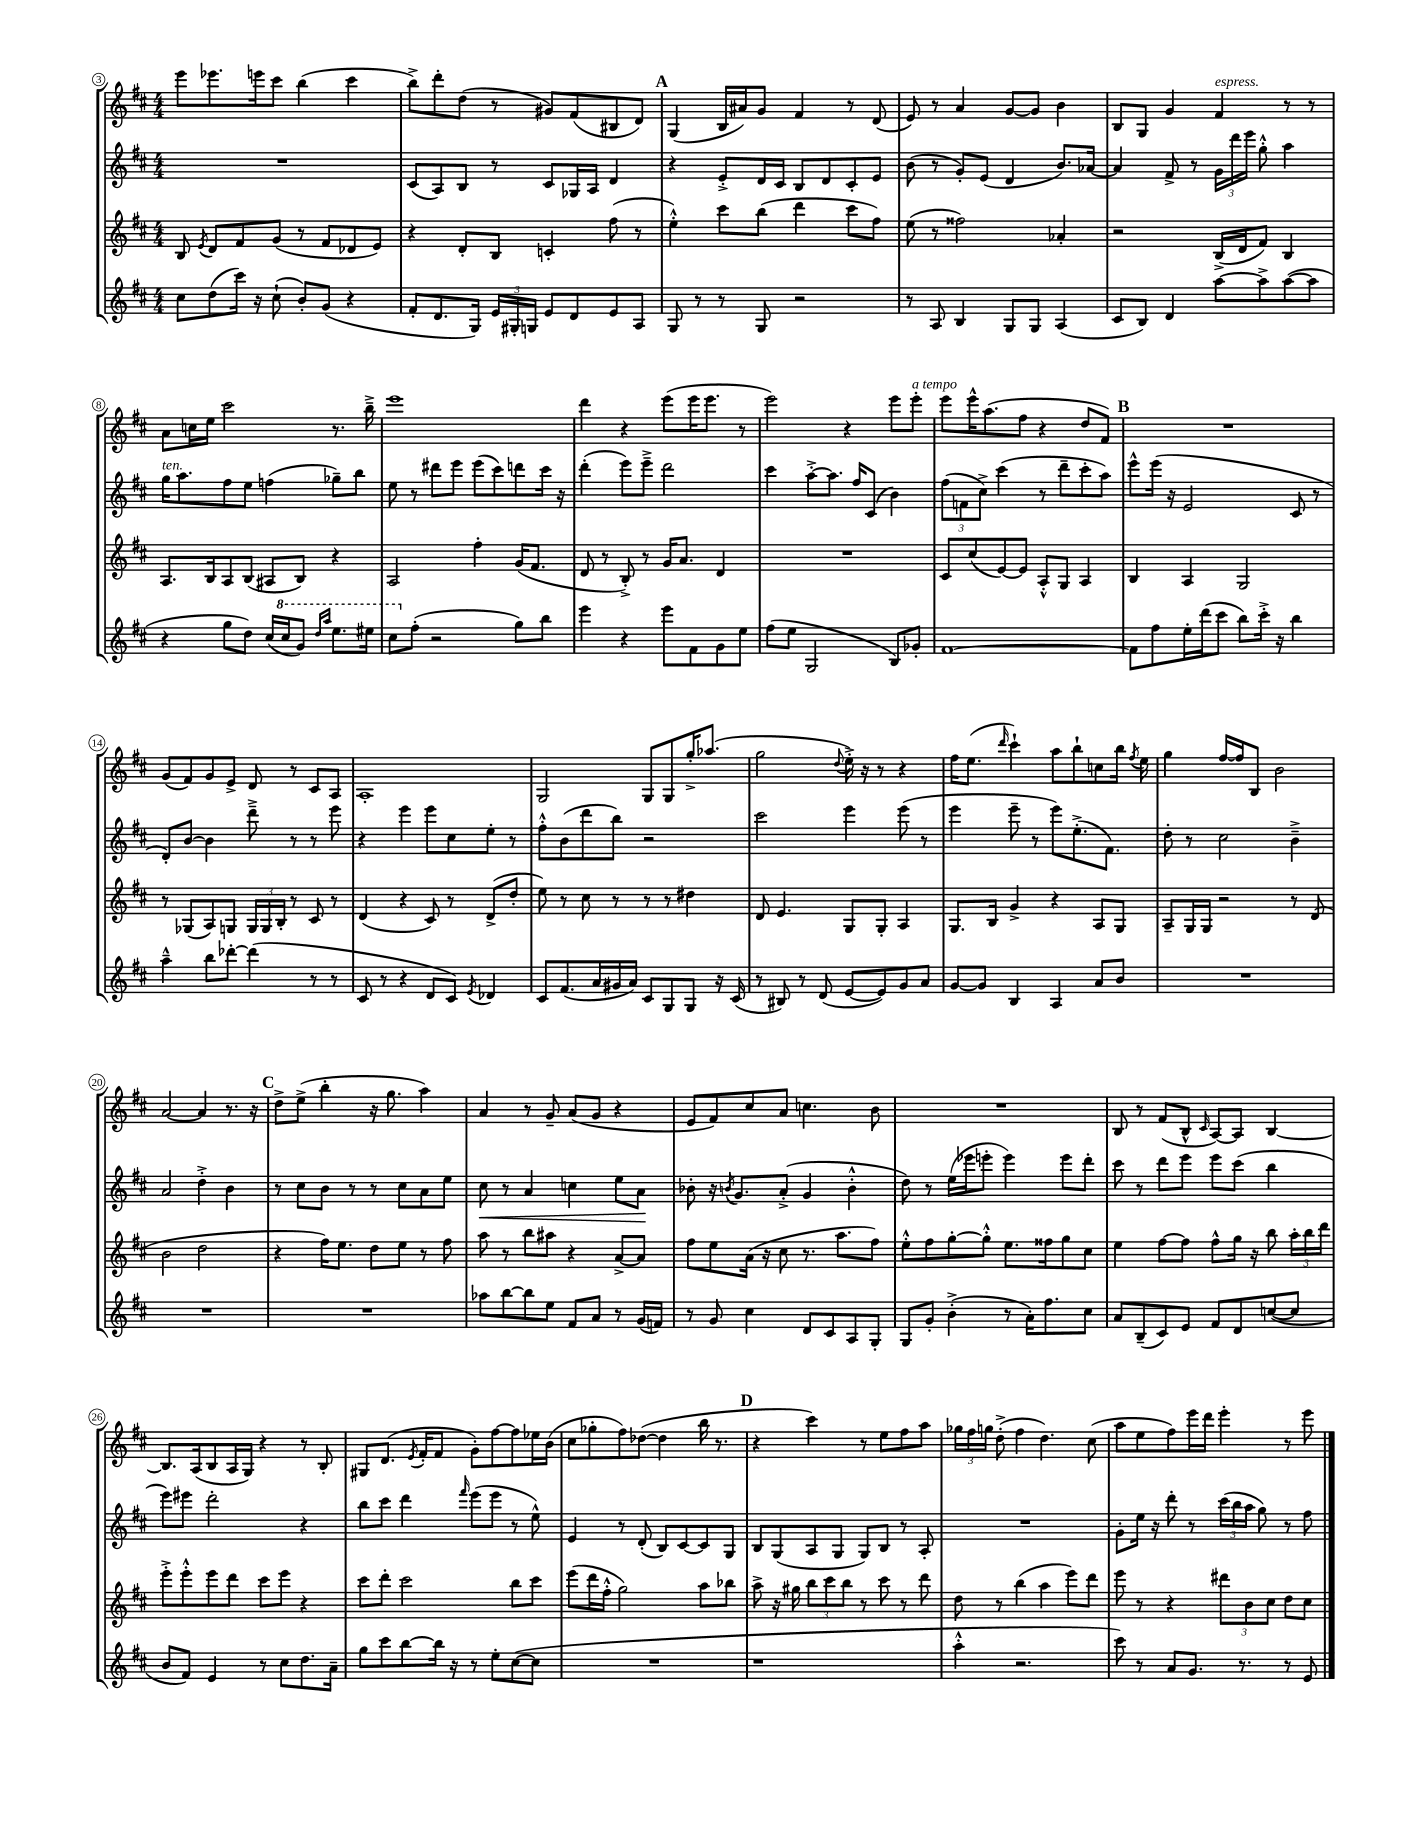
<<
\new StaffGroup <<
\new Staff = "s0" {
    \clef treble \key d \major \numericTimeSignature \time 4/4
    \autoBeamOff e'''8[ ees'''8. e'''16 cis'''8] b''4( cis'''4 |
    b''8[->) d'''8-. d''8]( r8 gis'8[) fis'8( bis8 d'8]) |
    \mark \markup { \bold "A" } g4( b16[ ais'16) g'8] fis'4 r8 d'8( |
    e'8) r8 a'4 g'8[~ g'8] b'4 |
    b8[ g8] g'4 fis'4^\markup { \italic "espress." } r8 r8 |
    a'8[ c''16 e''16] cis'''2 r8. b''16---> |
    e'''1 |
    d'''4 r4 e'''8[( e'''16 e'''8.] r8 |
    e'''2) r4 e'''8[ e'''8]-.^\markup { \italic "a tempo" } |
    e'''8[ e'''16-^ a''8.( fis''8] r4 d''8[ fis'8]) |
    \mark \markup { \bold "B" } R1 |
    g'8[( fis'8) g'8 e'8]-> d'8 r8 cis'8[ a8] |
    a1-. |
    g2 g8[ g8 g''16-.-> aes''8.]( |
    g''2 \appoggiatura { d''8 } e''16-.->) r16 r8 r4 |
    fis''16[ e''8.]( \grace { d'''16 } cis'''4-!) a''8[ b''8-! c''8 b''16] \acciaccatura { fis''8 } e''16 |
    g''4 fis''16[~ fis''16 b8] b'2 |
    a'2~ a'4 r8. r16 |
    \mark \markup { \bold "C" } d''8[-> e''8]->( b''4-. r16 g''8. a''4) |
    a'4 r8 g'8-- a'8[( g'8] r4 |
    e'8[ fis'8) cis''8 a'8] c''4. b'8 |
    R1 |
    b8 r8 fis'8[( b8]-^ \grace { cis'16 } a8[~) a8] b4~ |
    b8.[ a16( b8 a16 g16]) r4 r8 b8-. |
    gis8[ d'8.]( \acciaccatura { e'8 } fis'16[-. fis'8] g'8[-.) fis''8~ fis''8 ees''16 b'16]( |
    cis''8[ ges''8-. fis''8) des''8]~( des''4 b''16 r8. |
    \mark \markup { \bold "D" } r4 cis'''4) r8 e''8[ fis''8 a''8] |
    \tuplet 3/2 { ges''16[ fis''16 g''16] } d''8-.->( fis''4 d''4.) cis''8( |
    a''8[ e''8 fis''8) e'''16 d'''16] e'''4-. r8 e'''8 \bar "|." |
}
\new Staff = "s1" {
    \clef treble \key d \major \numericTimeSignature \time 4/4
    \autoBeamOff R1 |
    cis'8[( a8) b8] r8 cis'8[ ges16 a16] d'4 |
    \mark \markup { \bold "A" } r4 e'8[-.-> d'16 cis'16] b8[ d'8 cis'8-. e'8] |
    b'8( r8 g'8[-.) e'8]( d'4 b'8.[) aes'16]~ |
    aes'4 fis'8-> r8 \tuplet 3/2 { g'16[ d'''16 e'''16] } g''8-.-^ a''4 |
    g''16[^\markup { \italic "ten." } a''8. fis''8 e''8] f''4( ges''8[--) b''8] |
    e''8 r8 dis'''8[ e'''8] e'''8[( cis'''8) d'''8 cis'''16] r16 |
    d'''4-.( e'''8[) e'''8]---> d'''2 |
    cis'''4 a''8[~-.-> a''8.] fis''16[ cis'8]( b'4) |
    \tuplet 3/2 { fis''8[( f'8 cis''8]->) } cis'''4( r8 d'''8[-- cis'''8-. a''8]) |
    \mark \markup { \bold "B" } e'''8[-^ e'''16]( r16 e'2 cis'8 r8 |
    d'8[-.) b'8]~ b'4 d'''8---> r8 r8 e'''8 |
    r4 e'''4 e'''8[ cis''8 e''8]-. r8 |
    fis''8[-.-^ b'8( d'''8 b''8]) r2 |
    cis'''2 e'''4 e'''8( r8 |
    e'''4 e'''8-- r8 e'''8[) e''8.-.->( fis'8.]) |
    d''8-. r8 cis''2 b'4---> |
    a'2 d''4-.-> b'4 |
    \mark \markup { \bold "C" } r8 cis''8[ b'8] r8 r8 cis''8[ a'8 e''8] |
    cis''8\< r8 a'4 c''4 e''8[ a'8]\! |
    bes'8-. r16 \acciaccatura { b'8 } g'8.[ a'8]-.->( g'4 b'4-.-^ |
    d''8) r8 e''16[( ees'''16 e'''8]-. e'''4) e'''8[ d'''8]-. |
    cis'''8 r8 d'''8[ e'''8] e'''8[ cis'''8]( b''4 |
    e'''8[) eis'''8] d'''2-. r4 |
    b''8[ cis'''8] d'''4 \grace { fis'''16 } e'''8[( e'''8] r8 e''8-^) |
    e'4 r8 d'8-.( b8[) cis'8~ cis'8 g8] |
    \mark \markup { \bold "D" } b8[ g8( a8 g8] g8[) b8] r8 a8-. |
    R1 |
    g'8[-. e''16] r16 d'''8-. r8 \tuplet 3/2 { cis'''16[( b''16 a''16] } g''8) r8 fis''8 \bar "|." |
}
\new Staff = "s2" {
    \clef treble \key d \major \numericTimeSignature \time 4/4
    \autoBeamOff b8 \acciaccatura { e'8 } d'8[ fis'8 g'8]( r8 fis'8[ des'8 e'8]) |
    r4 d'8[-. b8] c'4-. fis''8( r8 |
    \mark \markup { \bold "A" } e''4-.-^) cis'''8[ b''8]( d'''4 cis'''8[ fis''8]) |
    e''8( r8 fisis''2) aes'4-. |
    r2 b16[->( d'16 fis'8]) b4 |
    a8.[ b16 a8 b8]( ais8[ b8]) r4 |
    a2 fis''4-. g'16[( fis'8.] |
    d'8 r8 b8-.->) r8 g'16[ a'8.] d'4 |
    R1 |
    cis'8[ cis''8( e'8~) e'8] a8[-.-^ g8] a4 |
    \mark \markup { \bold "B" } b4 a4 g2 |
    r8 ges8[( a8) g8] \tuplet 3/2 { g16[ g16 b16]-. } r8 cis'8 r8 |
    d'4( r4 cis'8) r8 d'8[->( d''8]-. |
    e''8) r8 cis''8 r8 r8 r8 dis''4 |
    d'8 e'4. g8[ g8]-. a4 |
    g8.[ b16] g'4-> r4 a8[ g8] |
    a8[-- g16 g16] r2 r8 d'8( |
    b'2 d''2 |
    \mark \markup { \bold "C" } r4 fis''16[) e''8.] d''8[ e''8] r8 fis''8 |
    a''8 r8 b''8[ ais''8] r4 a'8[~-> a'8] |
    fis''8[ e''8 a'16]( r16 cis''8 r8. a''8.[ fis''8]) |
    e''8[-.-^ fis''8 g''8~-. g''8]-.-^ e''8.[ fisis''16 g''8 cis''8] |
    e''4 fis''8[~ fis''8] fis''8[-^ g''16] r16 b''8 \tuplet 3/2 { a''16[-. b''16 d'''16] } |
    e'''8[-.-> e'''8-.-^ e'''8 d'''8] cis'''8[ e'''8] r4 |
    cis'''8[ d'''8]-. cis'''2 b''8[ cis'''8] |
    e'''8[( d'''16 fis''16]-.-^ g''2) a''8[ bes''8] |
    \mark \markup { \bold "D" } a''8-> r16 gis''16 \tuplet 3/2 { b''8[ cis'''8 b''8] } r8 cis'''8 r8 d'''8 |
    d''8 r8 b''4( a''4 e'''8[) d'''8] |
    e'''8 r8 r4 \tuplet 3/2 { dis'''8[ b'8 cis''8] } d''8[ cis''8] \bar "|." |
}
\new Staff = "s3" {
    \clef treble \key d \major \numericTimeSignature \time 4/4
    \autoBeamOff cis''8[ d''8( cis'''16]) r16 cis''8-!( b'8[-.) g'8]( r4 |
    fis'8[-. d'8. g16]) \tuplet 3/2 { e'16[ gis16-. g16] } e'8[ d'8 e'8 a8] |
    \mark \markup { \bold "A" } g8 r8 r8 g8 r2 |
    r8 a8 b4 g8[ g8] a4( |
    cis'8[ b8]) d'4 a''8[~ a''8-> a''8~( a''8] |
    r4 g''8[ d''8]) cis''16[( \ottava #1 cis'''16 g''8]) \grace { d'''16[ a'''16] } e'''8.[ eis'''16] |
    cis'''8[ \ottava #0 fis''8]-.( r2 g''8[) b''8] |
    e'''4 r4 e'''8[ fis'8 g'8 e''8] |
    fis''8[( e''8] g2 b8[) ges'8]-. |
    fis'1~ |
    \mark \markup { \bold "B" } fis'8[ fis''8 e''16-. d'''16( cis'''8] b''8[) cis'''16]-.-> r16 b''4 |
    a''4---^ b''8[ des'''8]~-. des'''4( r8 r8 |
    cis'8 r8 r4 d'8[ cis'8]) \acciaccatura { e'8 } des'4 |
    cis'8[ fis'8.( a'16 gis'16 a'16]) cis'8[ g8 g8] r16 cis'16( |
    r8 bis8) r8 d'8( e'8[~ e'8) g'8 a'8] |
    g'8[~ g'8] b4 a4 a'8[ b'8] |
    R1 |
    R1 |
    \mark \markup { \bold "C" } R1 |
    aes''8[ b''8~ b''8 e''8] fis'8[ a'8] r8 g'16[( f'16]) |
    r8 g'8 cis''4 d'8[ cis'8 a8 g8]-. |
    g8[ g'8]-. b'4-.->( r8 a'16[-.) fis''8. cis''8] |
    a'8[ b8--( cis'8) e'8] fis'8[ d'8 c''8~( c''8] |
    b'8[ fis'8]) e'4 r8 cis''8[ d''8. a'16]-- |
    g''8[ cis'''8 b''8~ b''16] r16 r8 e''8[-. cis''8~( cis''8] |
    R1 |
    \mark \markup { \bold "D" } r1 |
    a''4-.-^ r2. |
    cis'''8) r8 a'8[ g'8.] r8. r8 e'8 \bar "|." |
}
>>
>>
\layout { \context { \Score currentBarNumber = #3 \override BarNumber.stencil = #(make-stencil-circler 0.1 0.3 ly:text-interface::print) } }
